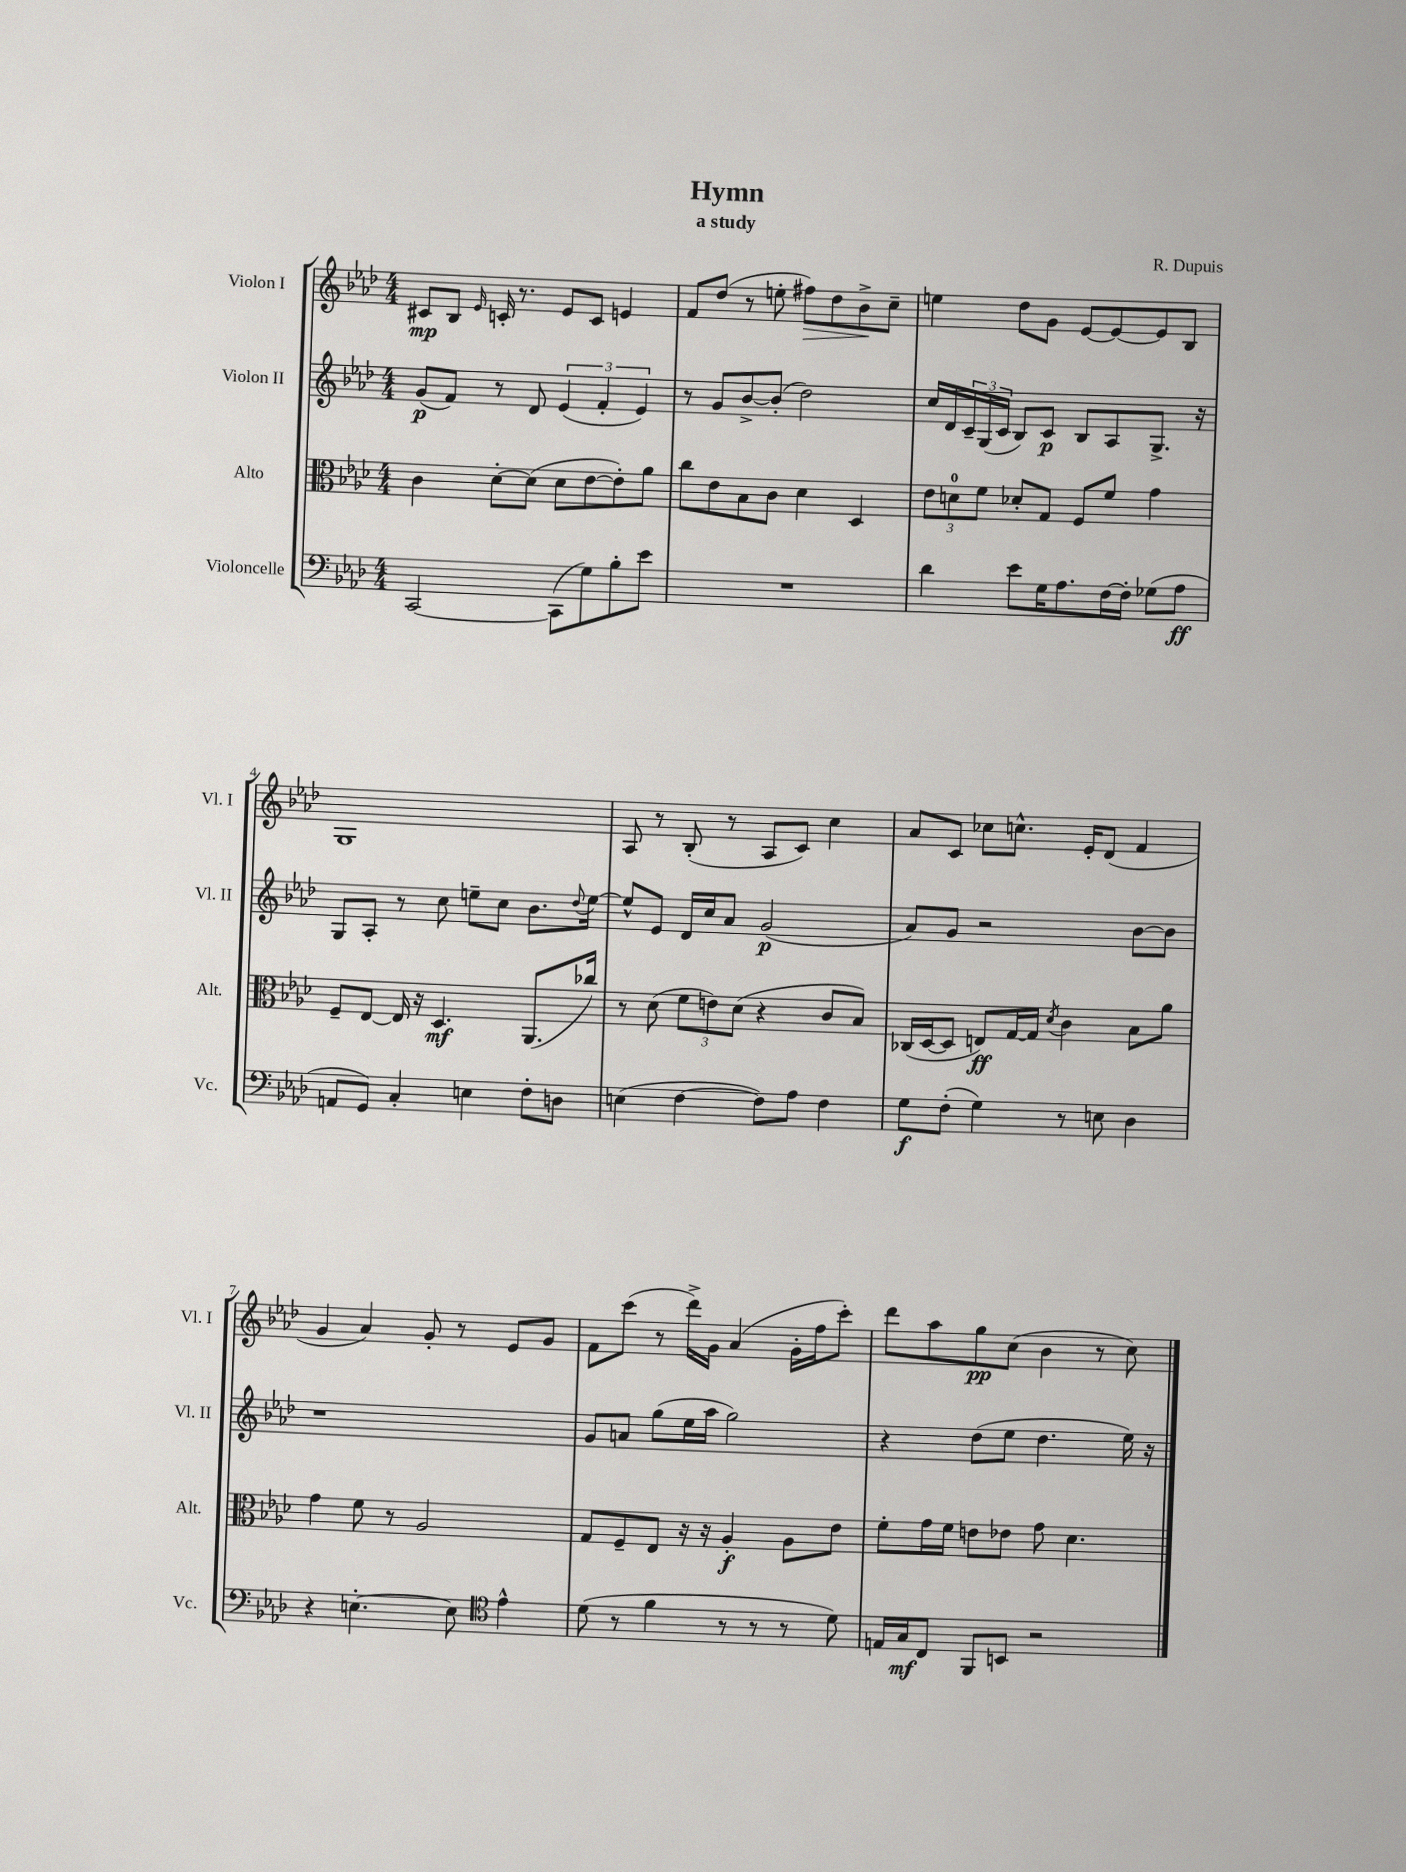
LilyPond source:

\header { title = "Hymn" composer = "R. Dupuis" subtitle = "a study" }
<<
\new StaffGroup <<
\new Staff = "s0" \with { instrumentName = "Violon I" shortInstrumentName = "Vl. I" } {
    \clef treble \key aes \major \numericTimeSignature \time 4/4
    cis'8\mp bes8 \grace { ees'16 } c'16-. r8. ees'8 c'8 e'4 |
    f'8 des''8( r8 e''8-. fis''8\>) des''8 bes'8->\! c''8-- |
    e''4 des''8 g'8 ees'8~ ees'8~ ees'8 bes8 |
    g1 |
    aes8 r8 bes8-.( r8 aes8 c'8) c''4 |
    aes'8 c'8 ces''8 c''8.-^ ees'16-. des'8( f'4 |
    g'4 aes'4) g'8-. r8 ees'8 g'8 |
    f'8 c'''8( r8 des'''16->) g'16 aes'4( g'16-. f''16 c'''8-.) |
    des'''8 aes''8 g''8\pp c''8( bes'4 r8 c''8) \bar "|." |
}
\new Staff = "s1" \with { instrumentName = "Violon II" shortInstrumentName = "Vl. II" } {
    \clef treble \key aes \major \numericTimeSignature \time 4/4
    g'8\p( f'8) r8 des'8 \tuplet 3/2 { ees'4( f'4-. ees'4) } |
    r8 g'8 bes'8~-> bes'8-.( des''2) |
    c''16 des'16 \tuplet 3/2 { c'16-- g16( c'16 } bes8) c'8\p bes8 aes8 g8.-> r16 |
    g8 aes8-. r8 c''8 e''8-- c''8 bes'8. \appoggiatura { des''8 } e''16~ |
    e''8-^ ees'8 des'16 c''16 aes'8 g'2\p( |
    aes'8) g'8 r2 bes'8~ bes'8 |
    r1 |
    g'8 a'8 g''8( ees''16 aes''16 g''2) |
    r4 des''8( ees''8 des''4. ees''16) r16 \bar "|." |
}
\new Staff = "s2" \with { instrumentName = "Alto" shortInstrumentName = "Alt." } {
    \clef alto \key aes \major \numericTimeSignature \time 4/4
    c'4 des'8~-. des'8( des'8 ees'8~ ees'8-.) aes'8 |
    c''8 ees'8 bes8 c'8 des'4 des4 |
    \tuplet 3/2 { ees'8 d'8-0 f'8 } des'8-. g8 f8 f'8 g'4 |
    f8-- ees8~ ees16 r16 des4.\mf aes,8.( ces''16) |
    r8 des'8( \tuplet 3/2 { f'8 e'8) des'8( } r4 c'8 bes8) |
    ces16( des16~ des8 e8\ff) g16~ g16 \acciaccatura { des'8 } c'4 bes8 aes'8 |
    g'4 f'8 r8 aes2 |
    g8 f8-- ees8 r16 r16 aes4-.\f aes8 ees'8 |
    f'8-. g'16 f'16 e'8 ees'8 g'8 des'4. \bar "|." |
}
\new Staff = "s3" \with { instrumentName = "Violoncelle" shortInstrumentName = "Vc." } {
    \clef bass \key aes \major \numericTimeSignature \time 4/4
    c,2~ c,8( g8) bes8-. ees'8 |
    R1 |
    des'4 ees'8 g16 aes8. f16~ f16-. ges8( aes8\ff |
    a,8 g,8) c4-. e4 f8-. d8 |
    e4( f4~ f8) aes8 f4 |
    g8\f f8-.( g4) r8 e8 des4 |
    r4 e4.~-. e8 \clef tenor ees'4-^ |
    des'8( r8 f'4 r8 r8 r8 des'8) |
    e16 g16\mf c8 f,8 b,8 r2 \bar "|." |
}
>>
>>
